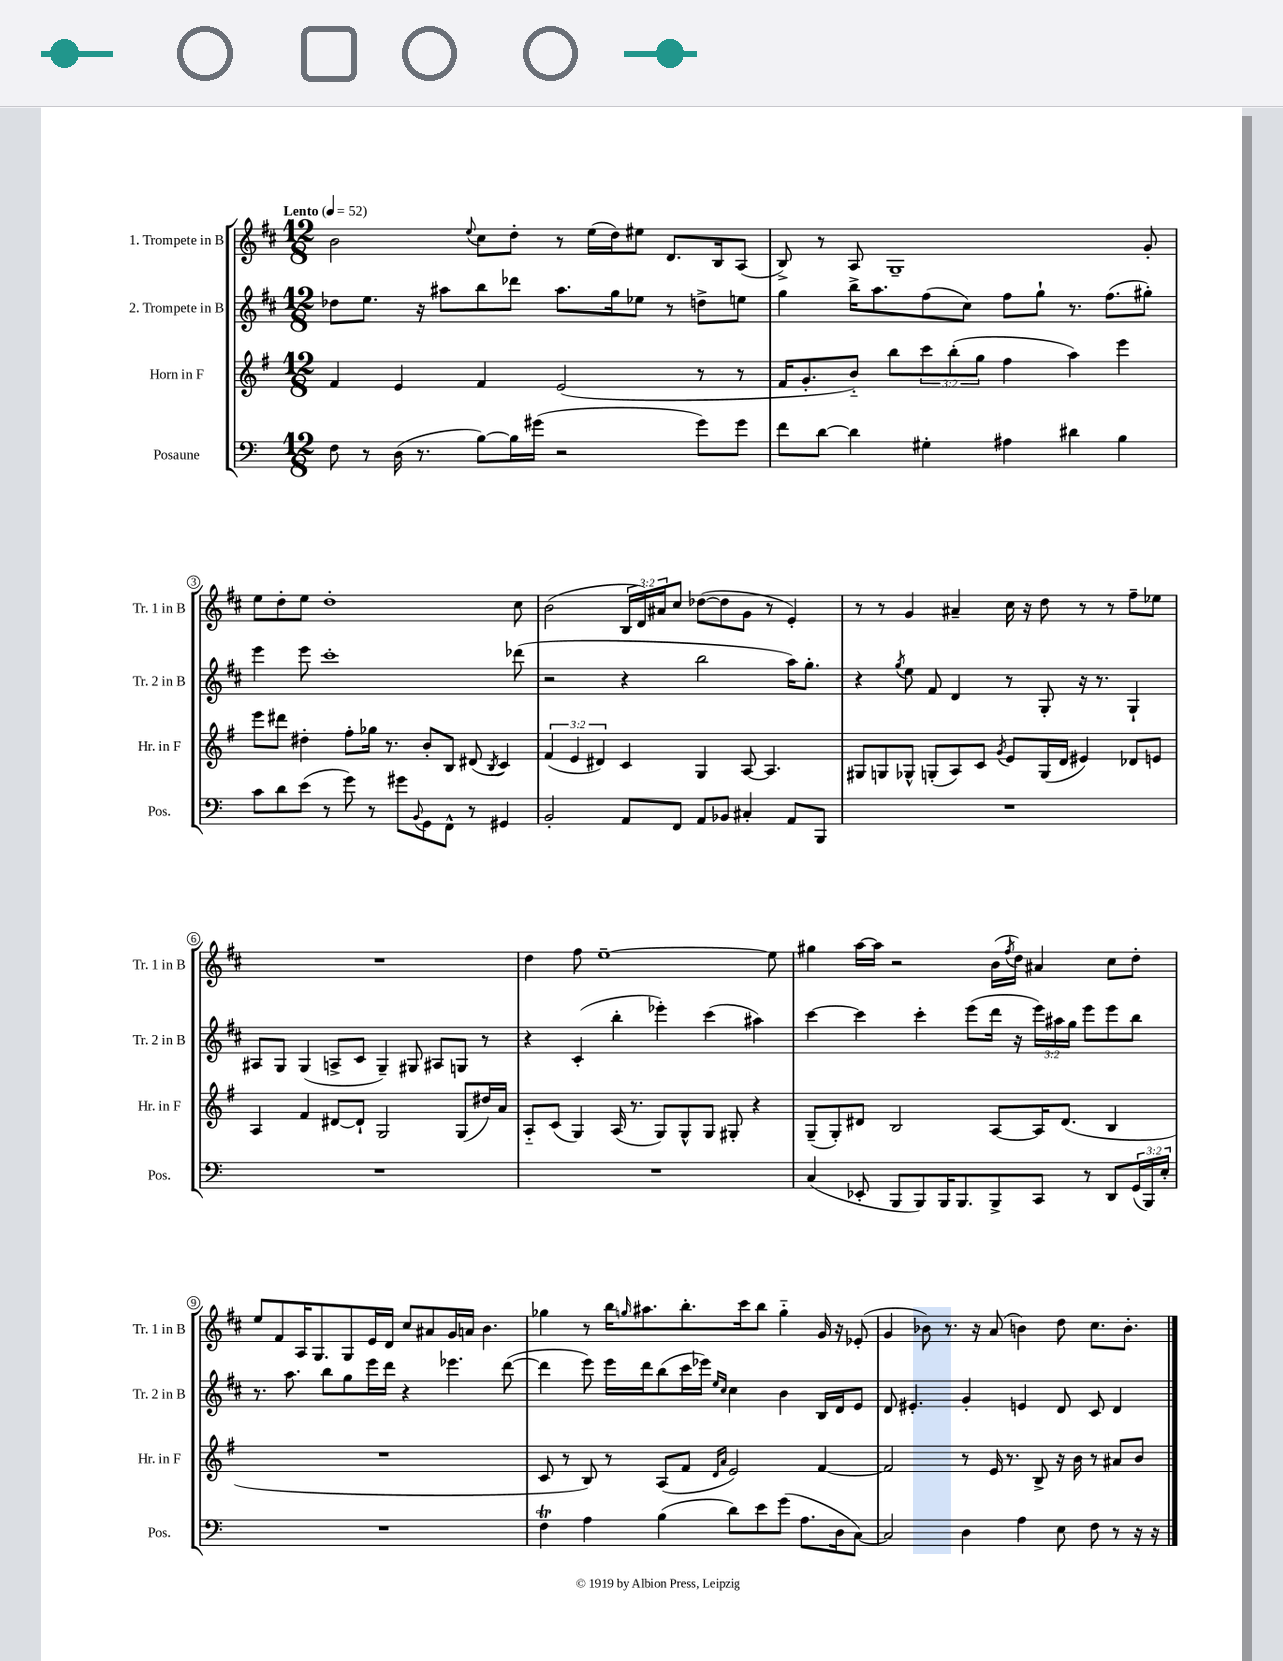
<<
\new StaffGroup <<
\new Staff = "s0" \with { instrumentName = "1. Trompete in B" shortInstrumentName = "Tr. 1 in B" } {
    \clef treble \key d \major \numericTimeSignature \time 12/8 \override Staff.TupletNumber.text = #tuplet-number::calc-fraction-text \tempo "Lento" 4 = 52
    b'2 \appoggiatura { e''8 } cis''8 d''8-. r8 e''16( d''16) eis''8 d'8. b16 a8( |
    b8->) r8 a8 g1-- g'8-. |
    e''8 d''8-. e''8 d''1-. cis''8 |
    b'2( \tuplet 3/2 { b16 d'16) ais'16 } cis''8 des''8~( des''8 g'8 r8 e'4-.) |
    r8 r8 g'4 ais'4-- cis''16 r16 d''8 r8 r8 fis''8-- ees''8 |
    R1. |
    d''4 fis''8 e''1~-- e''8 |
    gis''4 a''16~ a''16 r2 b'16( \acciaccatura { fis''8 } d''16) ais'4 cis''8 d''8-. |
    e''8 fis'8 a16 g8. g8 e'16 d'16 cis''8 ais'8 g'16 a'16 b'4. |
    ges''4 r8 b''16 \grace { g''16 } ais''8. b''8.-. cis'''16 b''8 g''4-_ g'16 r16 ees'8-.( |
    g'4 bes'8) r8. r16 a'8( b'4) d''8 cis''8. b'8.-. \bar "|." |
}
\new Staff = "s1" \with { instrumentName = "2. Trompete in B" shortInstrumentName = "Tr. 2 in B" } {
    \clef treble \key d \major \numericTimeSignature \time 12/8 \override Staff.TupletNumber.text = #tuplet-number::calc-fraction-text
    des''8 e''8. r16 ais''8 b''8 des'''8 ais''8. g''16 ees''8 r8 d''8-> e''8 |
    g''4 b''16-> a''8. fis''8( cis''8) fis''8 g''8-! r8. fis''8.( gis''8-.) |
    e'''4 e'''8 cis'''1-. des'''8( |
    r2 r4 b''2 a''16) g''8.-. |
    r4 \acciaccatura { g''8 } e''8 fis'8 d'4 r8 g8-. r16 r8. g4-! |
    ais8 g8 g4( a8-> cis'8 g4--) gis8 ais8 g8 r8 |
    r4 cis'4-.( b''4-. ees'''4-.) cis'''4( ais''4) |
    cis'''4~ cis'''4 cis'''4-. e'''8( d'''16 r16 \tuplet 3/2 { e'''16) ais''16 g''16 } e'''8 e'''8 b''8 |
    r8. a''8. b''8 g''8 e'''16 d'''16 r4 ees'''4. d'''8~( |
    d'''4 e'''8) e'''16 d'''16 b''8( cis'''16 ees'''16) \grace { e''16 cis''16 } cis''4 b'4 b16 d'16 e'8 |
    d'8 eis'4.-. g'4-. e'4 d'8 cis'8 d'4 \bar "|." |
}
\new Staff = "s2" \with { instrumentName = "Horn in F" shortInstrumentName = "Hr. in F" } {
    \clef treble \key g \major \numericTimeSignature \time 12/8 \override Staff.TupletNumber.text = #tuplet-number::calc-fraction-text
    fis'4 e'4 fis'4 e'2( r8 r8 |
    fis'16 g'8.-. b'8-_) b''8 \tuplet 3/2 { c'''8 b''8-.( g''8 } fis''4 a''4) e'''4 |
    e'''8 dis'''8 dis''4-. fis''8-. ges''16 r8. b'8-. b8 dis'8( \acciaccatura { b8 } c'4) |
    \tuplet 3/2 { fis'4( e'4 dis'4) } c'4 g4 a8~ a4. |
    gis8 g8 ges8-^ g8-.( a8) c'8 \acciaccatura { g'8 } e'8 g16( d'16 eis'4) des'8 e'8 |
    a4 fis'4 dis'8~ dis'8-! g2 g8( dis''16) a'16 |
    a8-_ c'8( g4) a16( r8. g8) g8-^ g8 gis8-. r4 |
    g8--( g8-.) dis'8 b2 a8~ a16 dis'8.( b4 |
    R1. |
    c'8 r8 b8) r8 a8( fis'8 \grace { d'16 a'16 } e'2) fis'4~ |
    fis'2 r8 e'16 r8. b8-> r16 b'16 r8 ais'8 b'8 \bar "|." |
}
\new Staff = "s3" \with { instrumentName = "Posaune" shortInstrumentName = "Pos." } {
    \clef bass \key c \major \numericTimeSignature \time 12/8 \override Staff.TupletNumber.text = #tuplet-number::calc-fraction-text
    f8 r8 d16( r8. b8~) b16 gis'16( r2 gis'8) gis'8 |
    f'8 d'8~ d'4 gis4-. ais4 dis'4 b4 |
    c'8 d'8 e'8( r8 g'8) r8 gis'8 \appoggiatura { b,8 } g,8 f,8-^ r8 gis,4 |
    b,2-. a,8 f,8 a,8 bes,8 cis4-. a,8 b,,8 |
    R1. |
    R1. |
    R1. |
    c4( ees,8-. b,,8 b,,8) b,,16 b,,8. b,,8-> c,8 r8 d,8 \tuplet 3/2 { g,16( b,,16) e16-. } |
    R1. |
    f4\trill a4 b4( d'8) e'8 g'8( a8. d16 c8~) |
    c2 d4 a4 e8 f8 r8 r16 r16 \bar "|." |
}
>>
>>
\layout { \context { \Score \override BarNumber.stencil = #(make-stencil-circler 0.1 0.3 ly:text-interface::print) } }
